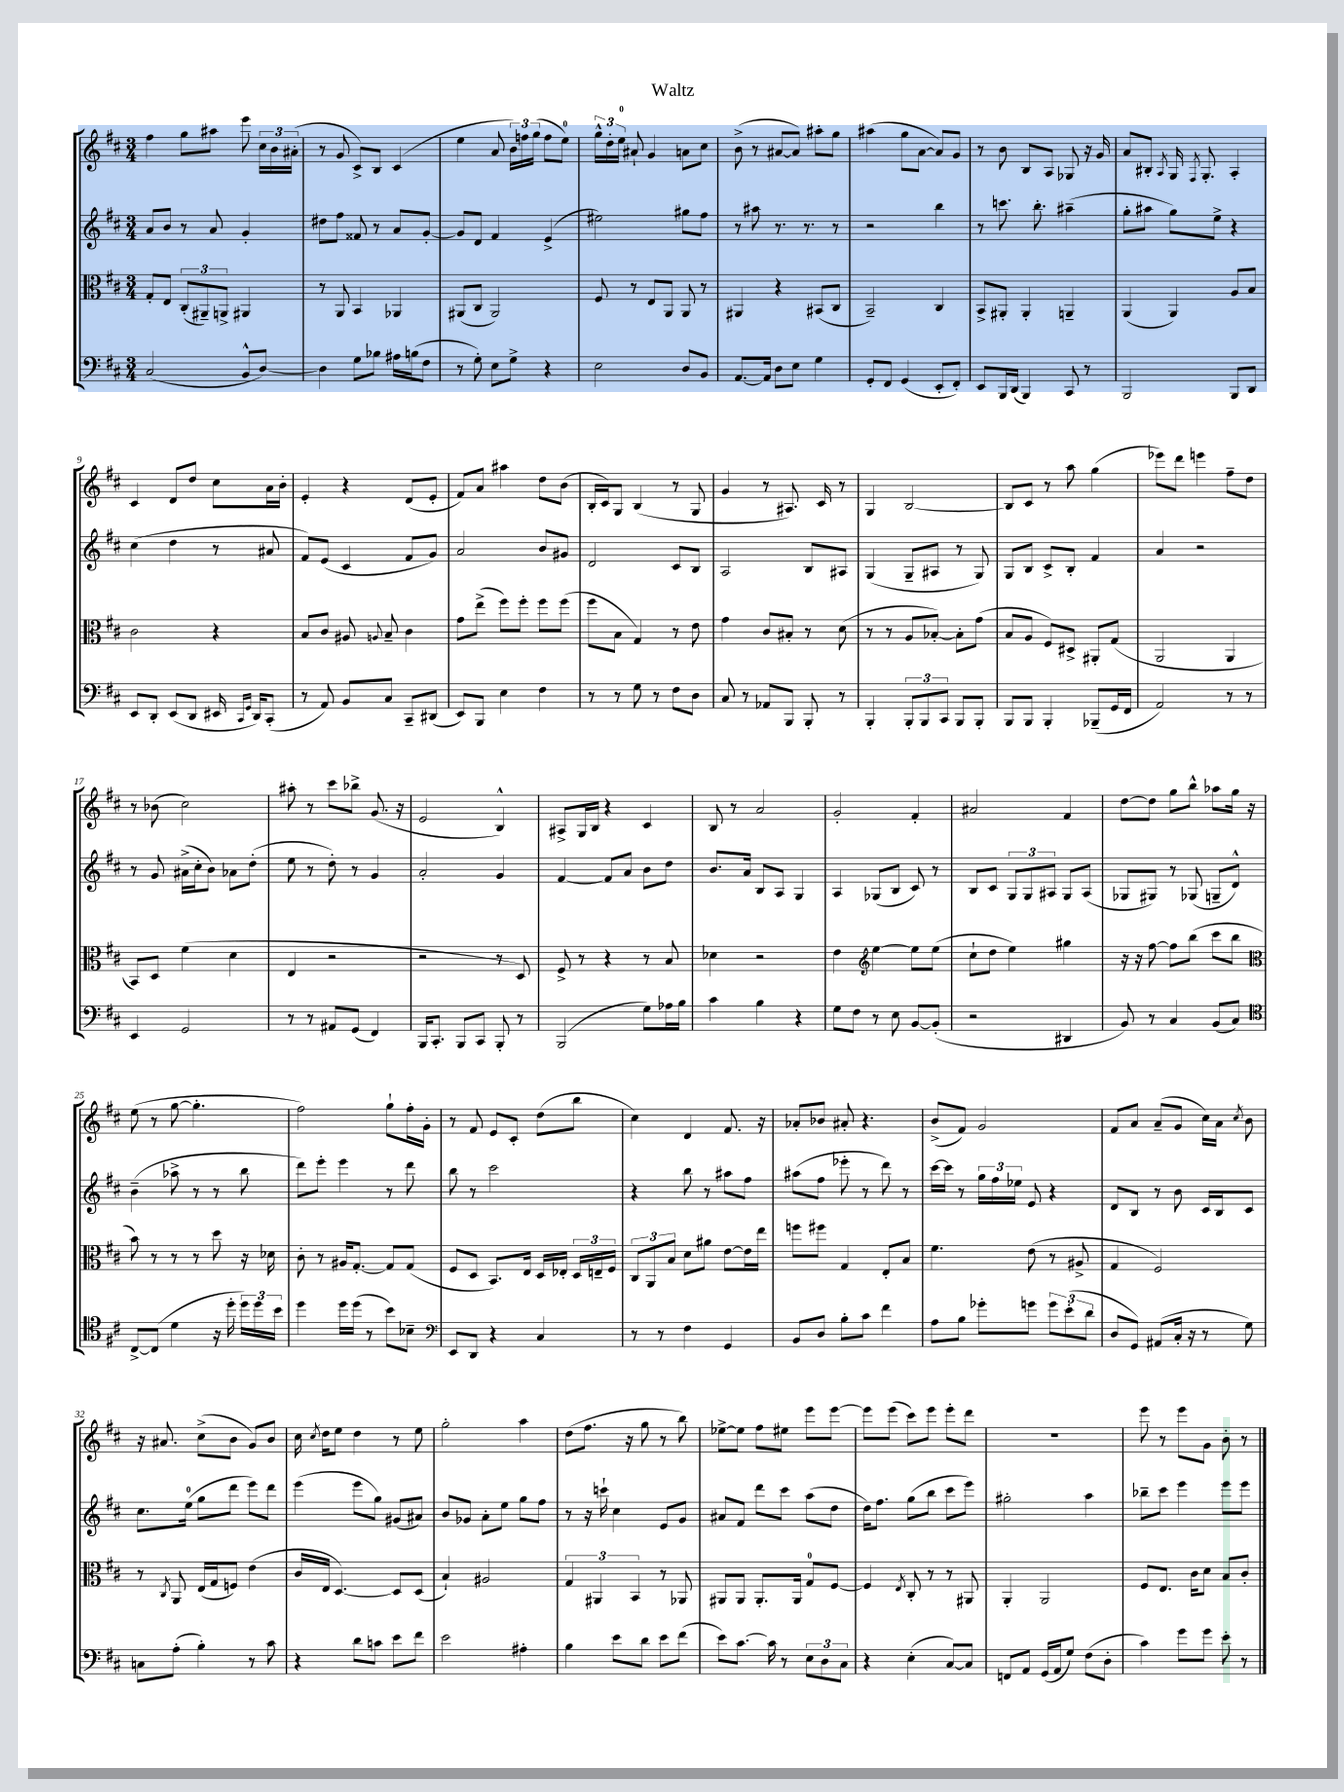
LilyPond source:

\header { title = "Waltz" }
<<
\new StaffGroup <<
\new Staff = "s0" {
    \clef treble \key d \major \numericTimeSignature \time 3/4
    \autoBeamOff fis''4 g''8[ ais''8] e'''8 \tuplet 3/2 { cis''16[ b'16 ais'16]-.( } |
    r8 g'8 cis'8[->) b8] cis'4( |
    e''4 a'8 \tuplet 3/2 { b'16[) f''16 g''16]( } f''8[ e''8]-0) |
    \tuplet 3/2 { g''16[-^ d''16-. e''16]-0 } ais'8-! g'4 a'8[ cis''8] |
    b'8->( r8 ais'8[~ ais'8]) ais''8[-. g''8] |
    ais''4( g''8[ a'8]~ a'8[) g'8] |
    r8 b'8 b8[ a8] ges8 r16 g'16 |
    a'8[ bis8]-. \acciaccatura { a8 } g16 \acciaccatura { fis8 } g8.-. a4-. |
    cis'4 d'8[ d''8] cis''8[ a'16 b'16]-. |
    e'4-. r4 d'8[( e'8]-. |
    fis'8[) a'8] ais''4 d''8[ b'8]( |
    b16[-. cis'16) g8] b4( r8 g8 |
    g'4 r8 ais8.) cis'16 r8 |
    g4 b2~ |
    b8[ cis'8] r8 a''8 g''4( |
    ees'''8[) d'''8] e'''4 fis''8[-- d''8] |
    r8 bes'8( cis''2) |
    ais''8-. r8 cis'''8[ bes''8]-> g'8.( r16 |
    e'2 b4-^) |
    ais8[-> g16 b16] r4 cis'4 |
    b8 r8 a'2 |
    g'2-. fis'4-. |
    ais'2 fis'4 |
    d''8[~ d''8] g''8[ b''8]-^ aes''8[ g''16] r16 |
    e''8( r8 g''8~ g''4.-. |
    fis''2) g''8[-! fis''16-. g'16]-. |
    r8 fis'8 e'8[ cis'8]-. d''8[( b''8] |
    cis''4) d'4 fis'8. r16 |
    aes'8[-. bes'8] ais'8-. r4. |
    b'8[->( fis'8]) g'2 |
    fis'8[ a'8] a'8[--( g'8] cis''16[) a'16] \acciaccatura { cis''8 } b'8 |
    r16 ais'8. cis''8[->( b'8] g'8[) b'8] |
    cis''16 \acciaccatura { cis''8 } d''16[ e''8] d''4 r8 e''8 |
    g''2-. a''4 |
    d''8[( fis''8.] r16 g''8 r8 b''8) |
    ees''8[~-> ees''8] fis''8[ eis''8] e'''8[ e'''8]~ |
    e'''8[ e'''8]( cis'''8[) e'''8] e'''8[-. d'''8] |
    R2. |
    e'''8 r8 e'''8[ g'8] b'8-. r8 \bar "|." |
}
\new Staff = "s1" {
    \clef treble \key d \major \numericTimeSignature \time 3/4
    \autoBeamOff a'8[ b'8] r8 a'8 g'4-. |
    dis''8[ fis''8] fisis'8 r8 a'8[ g'8]~-. |
    g'8[ d'8] fis'4 e'4->( |
    eis''2) gis''8[ fis''8] |
    r8 ais''8 r8. r8. r8 |
    r2 b''4 |
    r8 c'''8. b''8.-. ais''4--( |
    g''8[-. ais''8] g''8[) e''8]-> r4 |
    cis''4( d''4 r8 ais'8 |
    fis'8[) e'8]( cis'4 fis'8[ g'8]) |
    a'2 b'8[ gis'8] |
    d'2 cis'8[ b8] |
    a2 b8[ ais8] |
    g4( g8[-- ais8] r8 g8) |
    g8[ b8] cis'8[-> b8]-. fis'4 |
    a'4 r2 |
    r8 g'8 ais'16[->( cis''16-. b'8]) aes'8[ d''8]-.( |
    e''8 r8 d''8-.) r8 g'4 |
    a'2-. g'4 |
    fis'4~ fis'8[ a'8] b'8[ d''8] |
    b'8.[ a'16] b8[ a8] g4 |
    a4 ges8[( b8] cis'8) r8 |
    b8[ cis'8] \tuplet 3/2 { g8[ g8 ais8] } g8[ ais8]( |
    ges8[ gis8]) r8 ges8( g8[-- d'8]-^) |
    b'4--( aes''8-> r8 r8 b''8 |
    d'''8[) e'''8]-. e'''4 r8 d'''8 |
    b''8 r8 cis'''2 |
    r4 b''8 r8 ais''8[ fis''8] |
    ais''8[( fis''8] ees'''8-. r8 d'''8) r8 |
    cis'''16[~ cis'''16] r8 \tuplet 3/2 { g''16[ fis''16 ees''16] } e'8 r4 |
    d'8[ b8] r8 b'8 cis'16[ b16 cis'8] |
    cis''8.[ e''16]-0( g''8[ d'''8] e'''8[) d'''8] |
    e'''4( e'''8[ g''8]) gis'8[( ais'8]) |
    b'8[ ges'8] a'8[-. e''8] g''8[ fis''8] |
    r8 r16 c'''16-! cis''4 e'8[ g'8] |
    ais'8[ fis'8] d'''8[ cis'''8] a''8[( d''8] |
    d''16[) fis''8.] g''8[( b''8] cis'''8[ e'''8]) |
    gis''2-. a''4 |
    bes''8[-- cis'''8] e'''4 e'''8[ e'''8] \bar "|." |
}
\new Staff = "s2" {
    \clef alto \key d \major \numericTimeSignature \time 3/4
    \autoBeamOff g8[-. e8] \tuplet 3/2 { cis8[-.( ais,8--) a,8]-> } ais,4 |
    r8 a,8 b,4 aes,4 |
    ais,8[( cis8] ais,2) |
    fis8 r8 e8[ a,8] a,8 r8 |
    ais,4 r4 bis,8[( cis8] |
    b,2--) cis4 |
    b,8[-> ais,8]-. ais,4-. a,4-- |
    a,4( a,4) a8[ b8] |
    cis'2 r4 |
    b8[ cis'8] ais8 \appoggiatura { a8 } b8-- cis'4 |
    g'8[ e''8]->( fis''8[) fis''8]-. fis''8[ fis''8]( |
    fis''8[ b8] g4) r8 e'8 |
    g'4 cis'8[ bis8]-. r8 d'8( |
    r8 r8 a8[ bes8]~-.) bes8[-. g'8]( |
    b8[ a8] fis8[) dis8]-> ais,8[-. g8]( |
    a,2 a,4 |
    b,8[) d8] fis'4( d'4 |
    e4 r2 |
    r2 r8 d8) |
    fis8-> r8 r4 r8 b8 |
    des'4 r2 |
    e'4 \clef treble e''4~ e''8[ e''8]( |
    cis''8[-! d''8] e''4) gis''4 |
    r16 r16 fis''8~ fis''8[ b''8]( cis'''8[ b''8] |
    \clef alto b'8) r8 r8 r8 d''8 r16 des'16 |
    cis'8-. r8 ais16[ g8.]~-. g8[ g8]( |
    fis8[ d8] b,8.[) e16] d16[ ees16]-. \tuplet 3/2 { d16[ e16-- fis16] } |
    \tuplet 3/2 { cis8[ a,8 b8] } d'8[ ais'8] e'8[~ e'16 e''16] |
    f''8[ fis''8] g4 e8[-. b8] |
    fis'4. e'8( r8 ais8-> |
    g4 fis2) |
    r8 \acciaccatura { cis8 } a,8 e16[( g16 f8]) e'4( |
    cis'16[ e16] d4.~) d8[ d8]( |
    b4-!) ais2 |
    \tuplet 3/2 { g4 ais,4 b,4 } r8 aes,8 |
    ais,8[ ais,8] ais,8.[-. ais,16] g8[-0 fis8]~ |
    fis4 \acciaccatura { e8 } cis8-. r8 r8 ais,8 |
    a,4-. a,2 |
    fis8[ e8.] cis'16[ d'8] b8[ cis'8]-. \bar "|." |
}
\new Staff = "s3" {
    \clef bass \key d \major \numericTimeSignature \time 3/4
    \autoBeamOff cis2( b,8[-^ d8]~) |
    d4 g8[ bes8] ais16[ b16( fis8] |
    r8 g8-.) e8[ g8]-> r4 |
    e2 d8[ b,8] |
    a,8.[~ a,16] d8[ e8] g4 |
    g,8[-. fis,8] g,4( e,8[-. fis,8]-.) |
    e,8[ b,,16 d,16]( b,,4) cis,8 r8 |
    b,,2 b,,8[ d,8] |
    e,8[ d,8]-. e,8[( d,8] eis,16 \grace { cis,16[ g,16] } d,16[) cis,8]-.( |
    r8 a,8) b,8[ cis8] cis,8[-- dis,8]( |
    e,8[) b,,8] e4 fis4 |
    r8 r8 g8 r8 fis8[ d8] |
    cis8 r8 aes,8[ b,,8] b,,8-. r8 |
    b,,4-. \tuplet 3/2 { b,,8[-. b,,8 cis,8] } b,,8[ b,,8]-. |
    b,,8[ b,,8] b,,4-. bes,,8[--( g,16 fis,16] |
    a,2) r8 r8 |
    e,4 g,2 |
    r8 r8 ais,8[ g,8]( fis,4) |
    b,,16[ cis,8.]-. b,,8[ cis,8] b,,8-. r8 |
    b,,2( g8[) aes16 b16] |
    cis'4 b4 r4 |
    g8[ fis8] r8 e8 b,8[~ b,8]-.( |
    r2 dis,4 |
    b,8) r8 cis4 b,8[( cis8]) |
    \clef tenor cis8[~-> cis8]( d'4 r16 d''16-. \tuplet 3/2 { d''16[) d''16 b'16] } |
    d''4 d''16[ d''16]( r8 b'8[) bes8]-- |
    \clef bass e,8[ d,8] r4 cis4 |
    r8 r8 fis4 g,4 |
    b,8[ d8] b8[-. cis'8] fis'4 |
    a8[ b8] ges'8[-. g'8] \tuplet 3/2 { g'8[ e'8-.( d'8] } |
    d8[ g,8]) ais,8[( cis16]-. r16 r8 g8) |
    c8[ a8]-.( b4-.) r8 cis'8 |
    r4 d'8[ c'8] e'8[ fis'8] |
    e'2 ais4-. |
    b4 e'8[ d'8] e'8[ fis'8]( |
    e'8[) cis'8.]~ cis'16 r8 \tuplet 3/2 { e8[ d8 cis8] } |
    r4 e4-.( cis8[~) cis8] |
    f,8[ a,8] g,16[( a,16 g8]) fis8[( d8]-. |
    cis'4) g'8[ g'8] e'8-. r8 \bar "|." |
}
>>
>>
